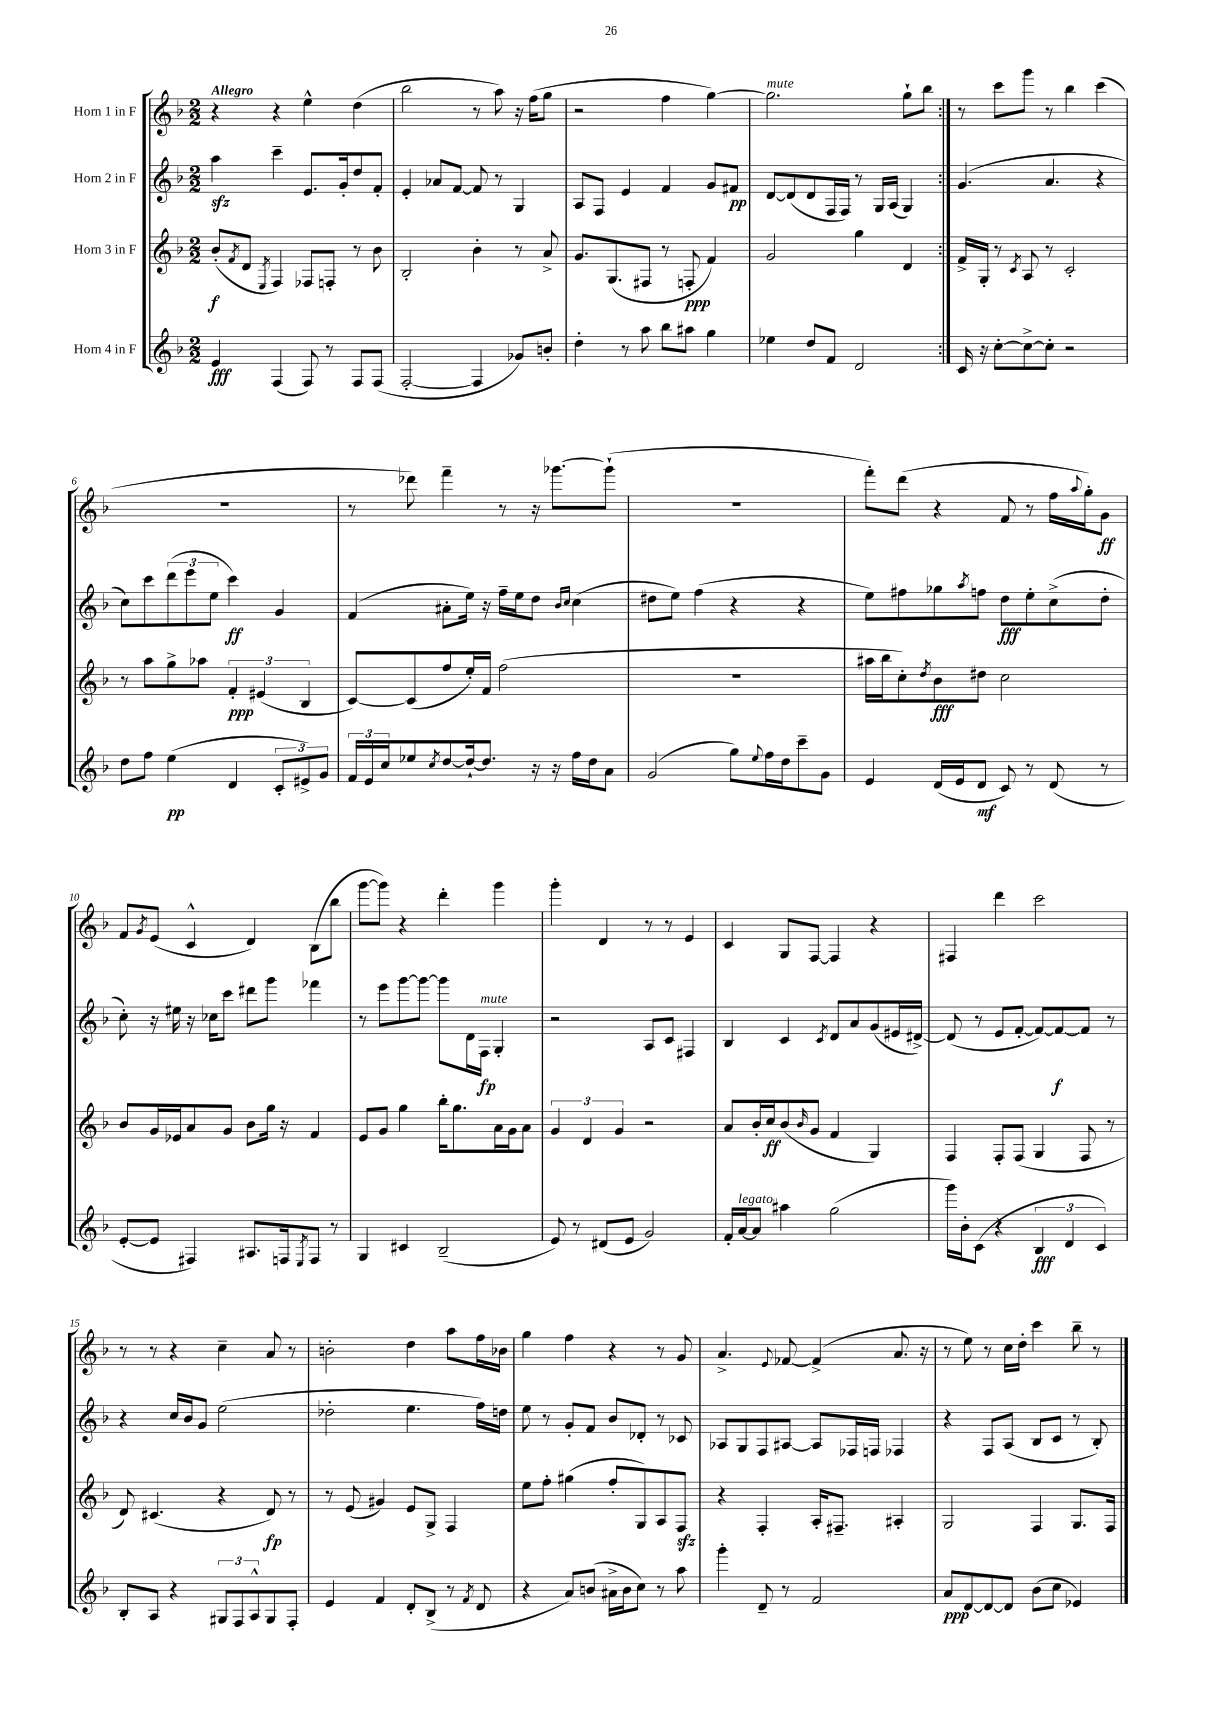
<<
\new StaffGroup <<
\new Staff = "s0" \with { instrumentName = "Horn 1 in F" } {
    \clef treble \key f \major \numericTimeSignature \time 2/2 \tempo "Allegro"
    \repeat volta 2 { r4 r4 e''4-^ d''4( |
    bes''2 r8 a''8) r16 f''16( g''8 |
    r2 f''4 g''4~) |
    g''2.^\markup { \italic "mute" } g''8-! bes''8 | }
    r8 c'''8 g'''8 r8 bes''4 c'''4( |
    R1 |
    r8 des'''8) f'''4-- r8 r16 ges'''8.~ ges'''8-!( |
    R1 |
    f'''8-.) d'''8( r4 f'8 r8 f''16 \appoggiatura { a''8 } g''16-.) g'8\ff |
    f'8 \acciaccatura { g'8 } e'8( c'4-^ d'4) bes8( bes''8 |
    g'''8~ g'''8) r4 d'''4-. g'''4 |
    g'''4-. d'4 r8 r8 e'4 |
    c'4 g8 f8~ f4 r4 |
    fis4 d'''4 c'''2 |
    r8 r8 r4 c''4-- a'8 r8 |
    b'2-. d''4 a''8 f''16 bes'16 |
    g''4 f''4 r4 r8 g'8 |
    a'4.-> \appoggiatura { e'8 } fes'8~ fes'4->( a'8. r16 |
    r8 e''8) r8 c''16 d''16-. c'''4 bes''8-- r8 \bar "|." |
}
\new Staff = "s1" \with { instrumentName = "Horn 2 in F" } {
    \clef treble \key f \major \numericTimeSignature \time 2/2
    \repeat volta 2 { a''4\sfz c'''4-- e'8. g'16-. d''8 f'8-. |
    e'4-. aes'8 f'8~ f'8 r8 g4 |
    a8 f8 e'4 f'4 g'8 fis'8\pp |
    d'8~ d'8( d'8 f16 f16) r8 g16 a16( g4) | }
    g'4.( a'4. r4 |
    c''8) c'''8 \tuplet 3/2 { d'''8( e'''8 e''8 } c'''4\ff) g'4 |
    f'4( ais'8-. e''16) r16 f''16-- e''16 d''8 \grace { bes'16 c''16 } c''4( |
    dis''8 e''8) f''4( r4 r4 |
    e''8) fis''8 ges''8 \acciaccatura { a''8 } f''8 d''8\fff e''8-. c''8->( d''8-. |
    c''8-.) r16 eis''16 r16 ces''16 c'''8 dis'''8 g'''8 fes'''4 |
    r8 e'''8 g'''8~ g'''8~ g'''8 d'16 f16\fp^\markup { \italic "mute" } g4-. |
    r2 a8 c'8 fis4 |
    bes4 c'4 \acciaccatura { c'8 } d'8 a'8 g'8( eis'16 dis'16~->) |
    dis'8( r8 e'8 f'8~-. f'8~) f'8~\f f'8 r8 |
    r4 c''16 bes'16 g'8 e''2( |
    des''2-. e''4. f''16) d''16 |
    e''8 r8 g'8-. f'8 bes'8 des'8-. r8 ces'8 |
    aes8 g8 f8 ais8~ ais8 fes16 f16 fes4 |
    r4 f8 a8( bes8 c'8 r8 bes8-.) \bar "|." |
}
\new Staff = "s2" \with { instrumentName = "Horn 3 in F" } {
    \clef treble \key f \major \numericTimeSignature \time 2/2
    \repeat volta 2 { bes'8-.\f( \acciaccatura { f'8 } d'8 \acciaccatura { e8 } f4) fes8 f8-. r8 bes'8 |
    bes2-. bes'4-. r8 a'8-> |
    g'8. g8.( fis8 r8 f8-.\ppp f'4) |
    g'2 g''4 d'4 | }
    f'16-> g16-. r8 \acciaccatura { c'8 } a8 r8 c'2-. |
    r8 a''8 g''8-> aes''8 \tuplet 3/2 { f'4-.\ppp eis'4( bes4 } |
    c'8~) c'8( f''8 e''16-.) f'16 f''2( |
    R1 |
    ais''16 bes''16 c''8-.) \acciaccatura { d''8 } bes'8\fff dis''8 c''2 |
    bes'8 g'16 ees'16 a'8 g'8 bes'8 g''16 r16 f'4 |
    e'8 g'8 g''4 bes''16-. g''8. a'16 g'16 a'8 |
    \tuplet 3/2 { g'4 d'4 g'4 } r2 |
    a'8 bes'16-. c''16\ff bes'8( \grace { bes'16 } g'8 f'4 g4) |
    f4 f8-. f8( g4 f8 r8 |
    d'8) cis'4.( r4 d'8\fp) r8 |
    r8 e'8( gis'4) e'8 g8-> f4 |
    e''8 f''8-. gis''4( f''8-. g8) a8 f8\sfz |
    r4 f4-. a16-. fis8.-- ais4-. |
    g2 f4 g8. f16 \bar "|." |
}
\new Staff = "s3" \with { instrumentName = "Horn 4 in F" } {
    \clef treble \key f \major \numericTimeSignature \time 2/2
    \repeat volta 2 { e'4\fff f4( f8) r8 f8 f8( |
    f2~-. f4 ges'8) b'8-. |
    d''4-. r8 a''8 bes''8 ais''8 g''4 |
    ees''4 d''8 f'8 d'2 | }
    c'16 r16 c''8~-. c''8~-> c''8-. r2 |
    d''8 f''8 e''4\pp( d'4 \tuplet 3/2 { c'8-. eis'8->) g'8 } |
    \tuplet 3/2 { f'16 e'16 c''16 } ees''8 \acciaccatura { c''8 } d''8~ d''16~-! d''8. r16 r16 f''16 d''16 a'8 |
    g'2( g''8) \appoggiatura { e''8 } f''16 d''16 c'''8-- g'8 |
    e'4 d'16( e'16 d'8\mf c'8) r8 d'8( r8 |
    e'8~-. e'8 fis4) ais8. f16 \acciaccatura { e8 } f8 r8 |
    g4 cis'4 bes2--( |
    e'8) r8 dis'8( e'8 g'2) |
    f'16-. a'16~^\markup { \italic "legato" } a'8 ais''4 g''2( |
    g'''16) bes'16-. c'8( r4 \tuplet 3/2 { bes4\fff d'4 c'4) } |
    bes8-. a8 r4 \tuplet 3/2 { gis8 f8 a8-^ } gis8 f8-. |
    e'4 f'4 d'8-. bes8->( r8 \acciaccatura { f'8 } d'8 |
    r4 a'8) b'8( ais'16-> b'16 c''8) r8 a''8 |
    g'''4-. d'8-- r8 f'2 |
    a'8\ppp d'8~ d'8~ d'8 bes'8( c''8 ees'4) \bar "|." |
}
>>
>>
